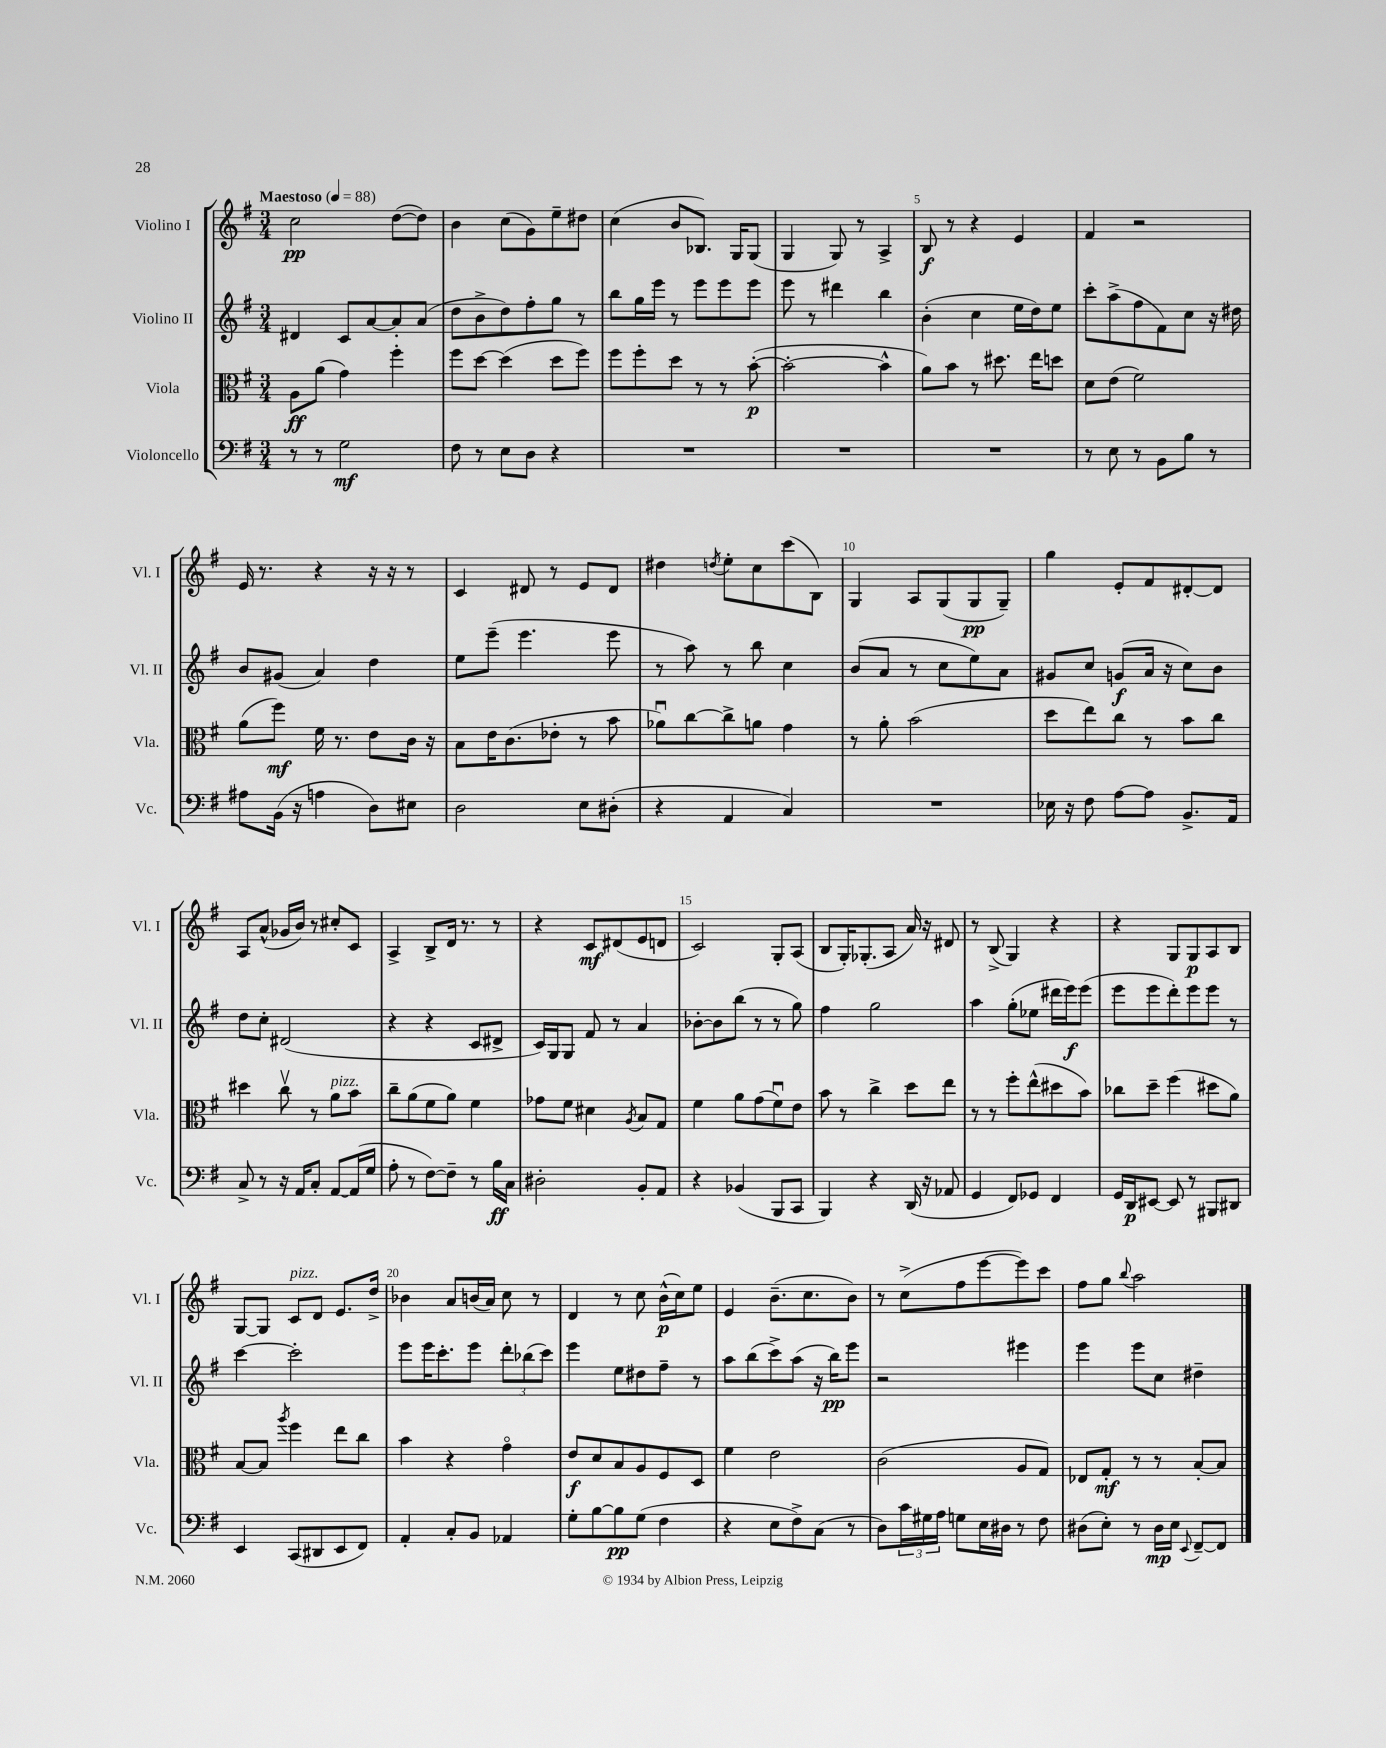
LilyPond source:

<<
\new StaffGroup <<
\new Staff = "s0" \with { instrumentName = "Violino I" shortInstrumentName = "Vl. I" } {
    \clef treble \key g \major \numericTimeSignature \time 3/4 \tempo "Maestoso" 4 = 88
    c''2\pp d''8~( d''8) |
    b'4 c''8( g'8) e''8-- dis''8 |
    c''4( b'8 bes8.) g16 g8( |
    g4 g8) r8 a4-> |
    b8\f r8 r4 e'4 |
    fis'4 r2 |
    e'16 r8. r4 r16 r16 r8 |
    c'4 dis'8 r8 e'8 dis'8 |
    dis''4 \acciaccatura { d''8 } e''8-. c''8 c'''8( b8) |
    g4 a8 g8( g8\pp g8--) |
    g''4 e'8-. fis'8 dis'8~-. dis'8 |
    a8 a'8-^( ges'16 b'16) r8 cis''8-. c'8 |
    a4-> b8-> d'16 r8. r8 |
    r4 c'8\mf dis'8( e'8 d'8 |
    c'2) g8-. a8( |
    b8 g16-.) ges8.-.( a8 a'16) r16 dis'8 |
    r8 b8->( g4) r4 |
    r4 g8 g8\p a8 b8 |
    g8~ g8 c'8^\markup { \italic "pizz." } d'8 e'8. d''16-> |
    bes'4 a'8 b'16( a'16) c''8 r8 |
    d'4 r8 c''8 b'16-^\p( c''16) e''8 |
    e'4 b'8.--( c''8. b'8) |
    r8 c''8->( fis''8 e'''8~ e'''8) c'''8 |
    fis''8 g''8 \appoggiatura { b''8 } a''2 \bar "|." |
}
\new Staff = "s1" \with { instrumentName = "Violino II" shortInstrumentName = "Vl. II" } {
    \clef treble \key g \major \numericTimeSignature \time 3/4
    dis'4 c'8 a'8~ a'8-. a'8( |
    d''8 b'8-> d''8) fis''8-. g''8 r8 |
    b''8 g''16 e'''16 r8 e'''8 e'''8 e'''8 |
    e'''8 r8 dis'''4 b''4 |
    b'4-.( c''4 e''16 d''16) e''8 |
    c'''8-. a''8->( fis''8 fis'8) c''8 r16 dis''16 |
    b'8 gis'8( a'4) d''4 |
    e''8 e'''8--( e'''4. e'''8 |
    r8 a''8) r8 b''8 c''4 |
    b'8( a'8 r8 c''8 e''8) a'8 |
    gis'8 c''8 g'8\f( a'16 r16 c''8) b'8 |
    d''8 c''8-. dis'2( |
    r4 r4 c'8 dis'8-> |
    c'16) g16 g8 fis'8 r8 a'4 |
    bes'8~-. bes'8 b''8( r8 r8 g''8) |
    fis''4 g''2 |
    a''4 g''8-.( ees''8 dis'''16 e'''16\f) e'''8( |
    e'''8 e'''8 d'''8-.) e'''8 e'''8 r8 |
    c'''4~ c'''2-. |
    e'''8 e'''16 c'''8.-. e'''8 \tuplet 3/2 { d'''8-. bes''8( c'''8) } |
    e'''4 e''8 dis''8 fis''8-- r8 |
    a''8 b''8( c'''8->) a''8( r16 b''16\pp) e'''8 |
    r2 eis'''4 |
    e'''4 e'''8 c''8 dis''4-- \bar "|." |
}
\new Staff = "s2" \with { instrumentName = "Viola" shortInstrumentName = "Vla." } {
    \clef alto \key g \major \numericTimeSignature \time 3/4
    a8\ff a'8( g'4) fis''4-. |
    fis''8 d''8~ d''4( d''8 fis''8) |
    fis''8 fis''8-. d''8 r8 r8 b'8~-.\p( |
    b'2~-. b'4-^ |
    a'8) b'8 r8 dis''8. e''16 d''8 |
    d'8 e'8( fis'2) |
    a'8( fis''8\mf) fis'16 r8. e'8 c'16 r16 |
    b8 e'16 c'8.( ees'8-. r8 b'8 |
    aes'8\downbow) c''8~ c''8-> a'8 g'4 |
    r8 a'8-. b'2( |
    d''8 e''8) c''8 r8 b'8 c''8 |
    dis''4 c''8\upbow r8 a'8^\markup { \italic "pizz." } b'8 |
    c''8-- a'8( fis'8 a'8) fis'4 |
    ges'8 fis'8 dis'4 \acciaccatura { a8 } b8 g8 |
    fis'4 a'8 g'8( fis'8\downbow) e'8 |
    b'8 r8 c''4-> d''8 e''8 |
    r8 r8 fis''8-. e''8-^( dis''8 b'8) |
    ces''8 d''8-- fis''4( dis''8 a'8) |
    b8~ b8 \acciaccatura { a''8 } fis''4 e''8 c''8 |
    b'4 r4 g'4\flageolet |
    e'8\f d'8 b8 a8 fis8 d8 |
    fis'4 e'2 |
    c'2( a8 g8) |
    ees8 g8-.\mf r8 r8 b8~-. b8 \bar "|." |
}
\new Staff = "s3" \with { instrumentName = "Violoncello" shortInstrumentName = "Vc." } {
    \clef bass \key g \major \numericTimeSignature \time 3/4
    r8 r8 g2\mf |
    fis8 r8 e8 d8 r4 |
    R2. |
    R2. |
    R2. |
    r8 e8 r8 b,8 b8 r8 |
    ais8 b,16( r16 a4 d8) eis8 |
    d2 e8 dis8-.( |
    r4 a,4 c4) |
    R2. |
    ees16 r16 fis8 a8~ a8 b,8.-> a,16 |
    c8-> r8 r16 a,16 c8-. a,8~ a,16( g16 |
    a8-. r8 fis8~) fis8-- r8 b16\ff c16 |
    dis2-. b,8-. a,8 |
    r4 bes,4( b,,8 c,8 |
    b,,4) r4 d,16( r16 aes,8 |
    g,4 fis,8) ges,8 fis,4 |
    g,16 d,16\p eis,8~ eis,8 r8 bis,,8 dis,8 |
    e,4 c,8( dis,8 e,8 fis,8) |
    a,4-. c8-. b,8 aes,4 |
    g8-. b8~ b8\pp g8( fis4 |
    r4 e8 fis8->) c8( r8 |
    d8) \tuplet 3/2 { c'16 gis16 a16 } g8 e16 dis16 r8 fis8 |
    dis8( e8-.) r8 dis16\mp e16 \appoggiatura { e,8 } fis,8~-- fis,8 \bar "|." |
}
>>
>>
\layout { \context { \Score \override BarNumber.break-visibility = ##(#f #t #t) barNumberVisibility = #(every-nth-bar-number-visible 5) } }
